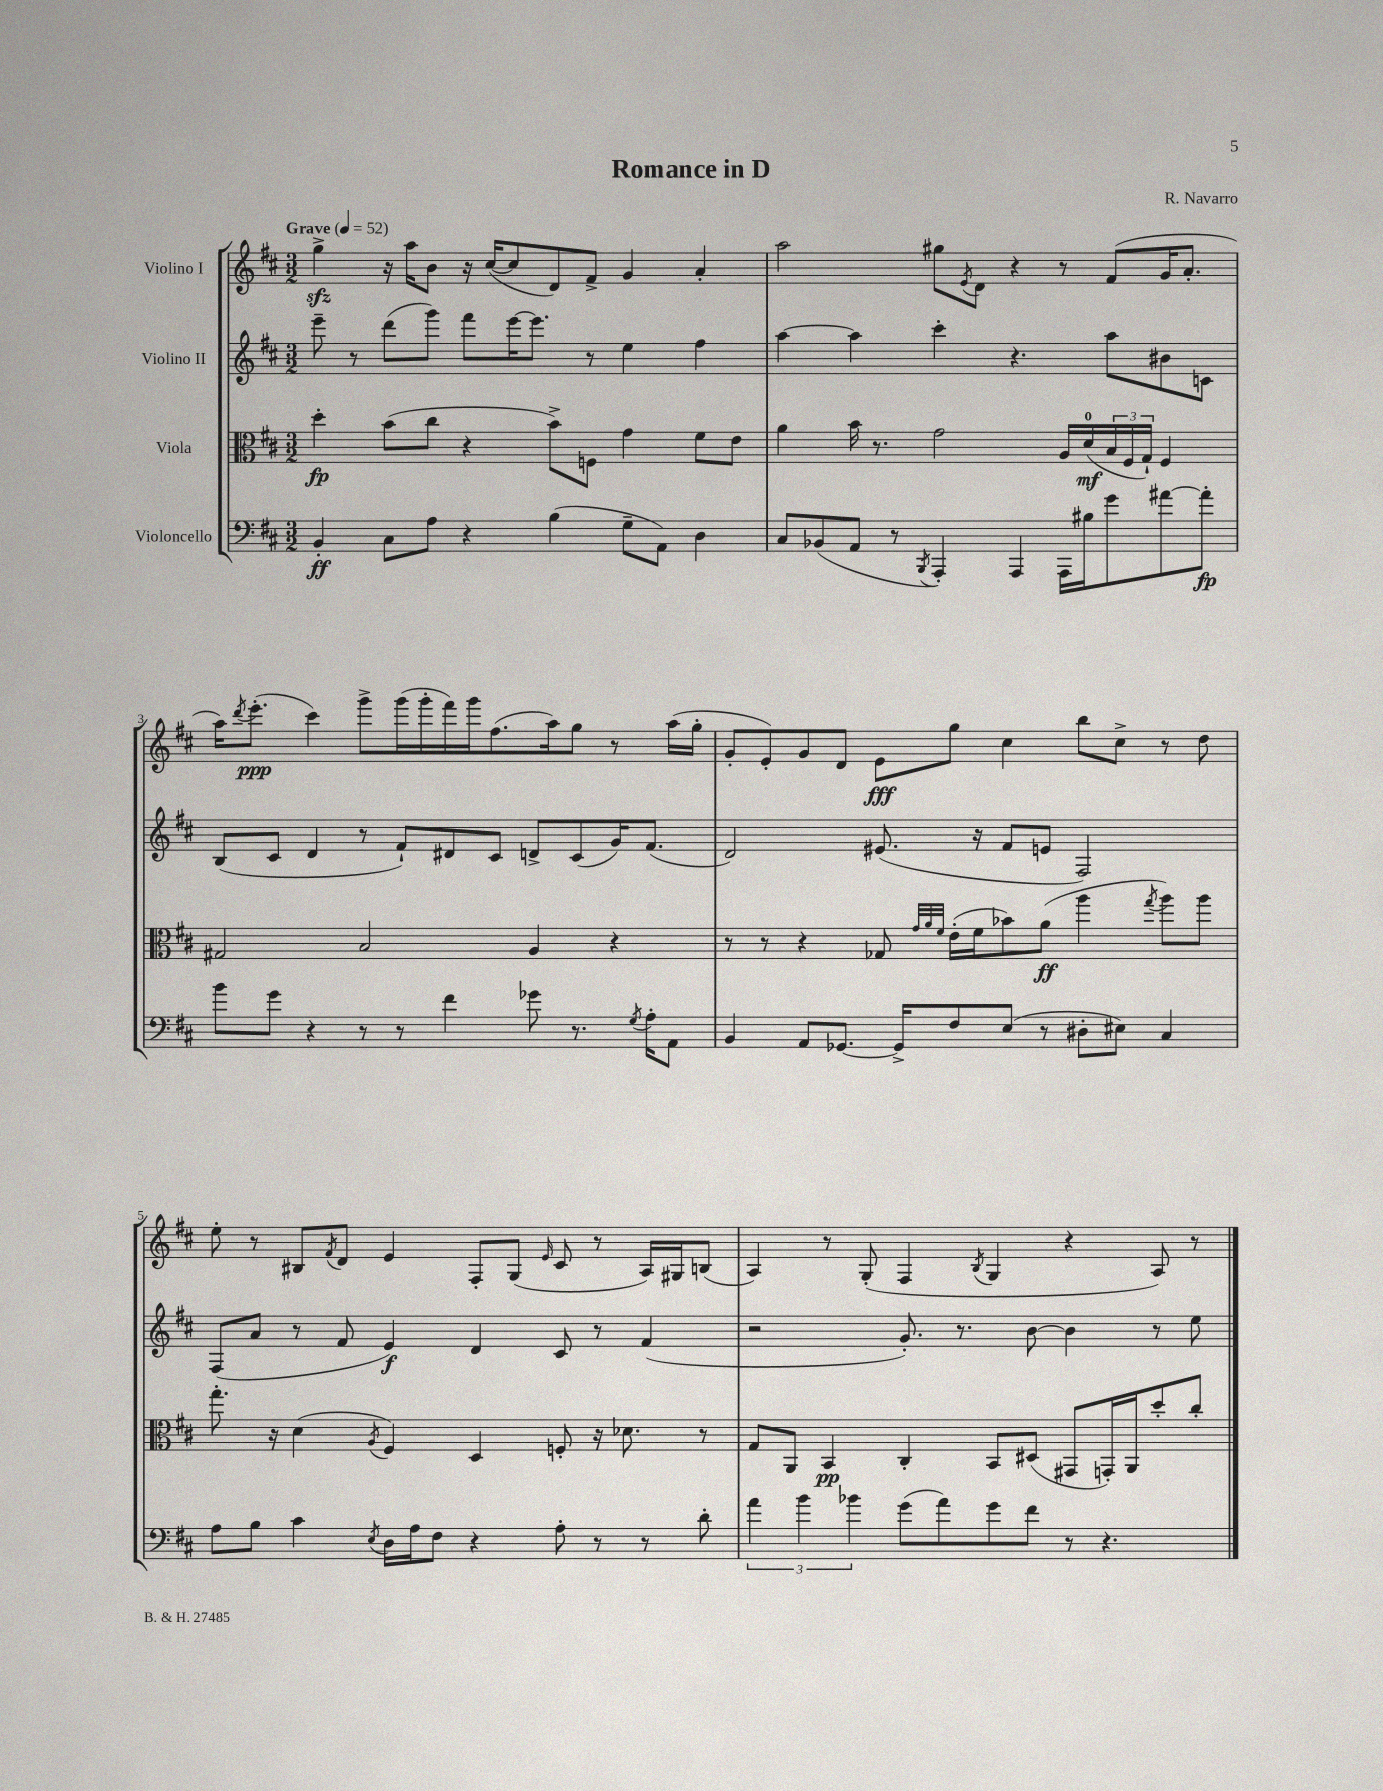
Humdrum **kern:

**kern	**kern	**kern	**kern
*staff4	*staff3	*staff2	*staff1
*clefF4	*clefC3	*clefG2	*clefG2
*k[f#c#]	*k[f#c#]	*k[f#c#]	*k[f#c#]
*M3/2	*M3/2	*M3/2	*M3/2
*MM52	*MM52	*MM52	*MM52
4BB'	4dd'	8eee~	4gg^
.	.	8r	.
8C#	(8b	(8ddd	16r
.	.	.	16aa
8A	8cc#	8ggg)	8b
4r	4r	8fff#	16r
.	.	.	([16cc#
.	.	[16eee	8cc#]
.	.	8.eee]	.
(4B	8b^)	.	8d)
.	8F	8r	8f#^
8G~	4g	4ee	4g
8AA)	.	.	.
4D	8f#	4ff#	4a'
.	8e	.	.
=	=	=	=
8C#	4a	[4aa	2aa
(8BB-	.	.	.
8AA	16b	4aa]	.
.	8.r	.	.
8r	.	.	.
8qBBB	.	.	.
4AAA')	2g	4ccc#'	8gg#
.	.	.	8qe
.	.	.	8d
4AAA	.	4.r	4r
16AAA	16A	.	8r
16B#	(16d	.	.
8g	24B	8aa	(8f#
.	24F#	.	.
.	24G`)	.	.
[8a#	4F#	8b#	16g
.	.	.	8.a'
8a#']	.	8c	.
=	=	=	=
8b	2G#	(8B	16aa)
.	.	.	8qddd
.	.	.	(8.eee'
8g	.	8c#	.
4r	.	4d	4ccc#)
8r	2B	8r	8ggg^
8r	.	8f#`)	(16ggg
.	.	.	16ggg'
4f#	.	8d#	16fff#)
.	.	.	16ggg
.	.	8c#	(8.ff#
8g-	4A	8d^	.
.	.	.	16aa)
8.r	.	(8c#	8gg
.	4r	16g)	8r
8qG	.	.	.
16A'	.	(8.f#	.
8AA	.	.	(16aa
.	.	.	16gg'
=	=	=	=
4BB	8r	2d)	8g'
.	8r	.	8e')
8AA	4r	.	8g
[8.GG-	.	.	8d
.	8G-	(8.e#	8e
16GG-^]	.	.	.
.	32qqg	.	.
.	32qqa	.	.
.	32qqf#	.	.
8F#	(16e'	.	8gg
.	16f#	16r	.
(8E	8b-)	8f#	4cc#
8r	(8a	8e	.
8D#'	4aa	2F#)	8bb
8E#)	.	.	8cc#^
.	8qgg	.	.
4C#	8aa)	.	8r
.	8aa	.	8dd
=	=	=	=
8A	8.gg'	(8F#	8ee'
8B	.	8a	8r
.	16r	.	.
4c#	(4d	8r	8B#
.	.	.	8qf#
.	.	8f#	8d
8qE	8qA	.	.
16D	4F#)	4e)	4e
16A	.	.	.
8F#	.	.	.
4r	4D	4d	8F#'
.	.	.	(8G
.	.	.	16qqe
8A'	8F'	8c#	8c#
8r	16r	8r	8r
.	8.d-	.	.
8r	.	(4f#	16A)
.	.	.	16G#
8d'	8r	.	(8B
=	=	=	=
6a	8G	2r	4A)
.	8AA	.	.
6b	.	.	.
.	4BB	.	8r
6b-	.	.	.
.	.	.	(8G'
(8g	4C#'	8.g')	4F#
8a)	.	.	.
.	.	8.r	.
.	.	.	8qB
8g	8BB	.	4G
8f#	(8D#	[8b	.
8r	8GG#	4b]	4r
4.r	16GG')	.	.
.	16AA	.	.
.	8dd'	8r	8A)
.	8cc#'	8ee	8r
==	==	==	==
*-	*-	*-	*-
